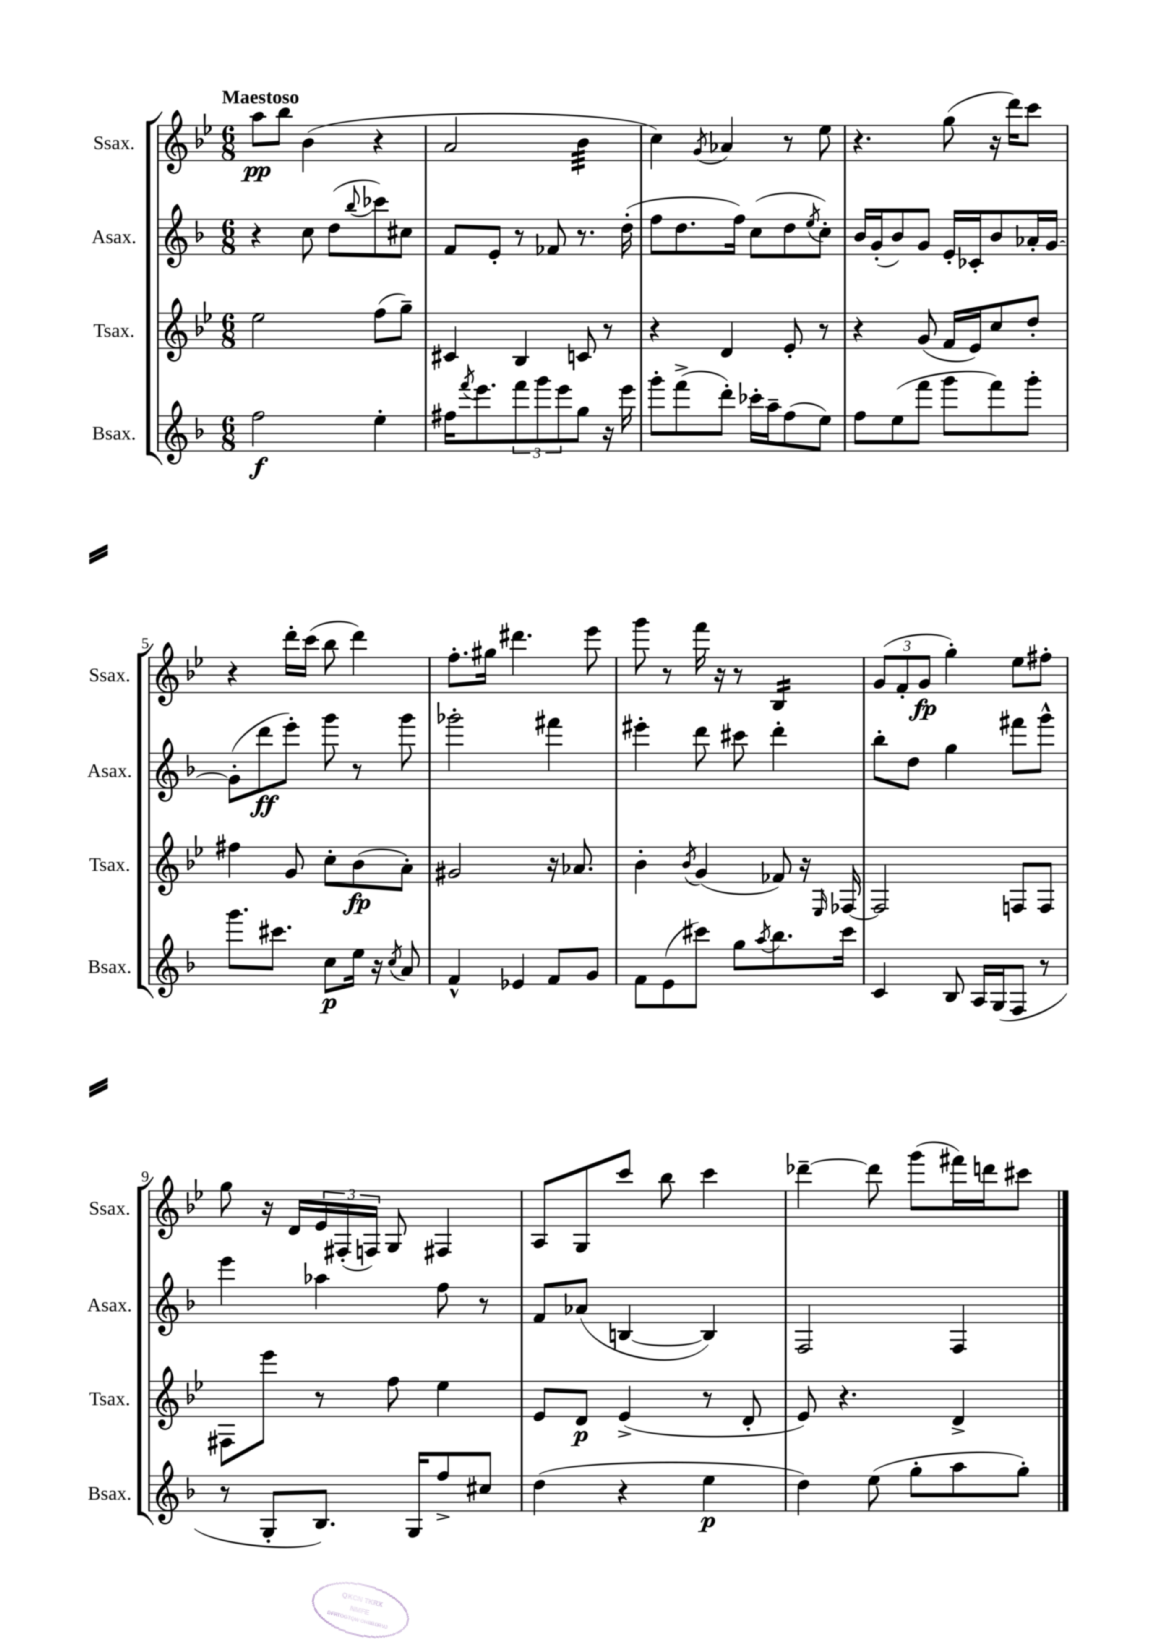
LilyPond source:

<<
\new StaffGroup <<
\new Staff = "s0" \with { instrumentName = "Ssax." shortInstrumentName = "Ssax." } {
    \clef treble \key bes \major \numericTimeSignature \time 6/8 \tempo "Maestoso"
    a''8\pp bes''8 bes'4( r4 |
    a'2 bes'4:32 |
    c''4) \acciaccatura { g'8 } aes'4 r8 ees''8 |
    r4. g''8( r16 d'''16) c'''8 |
    r4 d'''16-. c'''16( bes''8 d'''4) |
    f''8.-. gis''16 dis'''4. ees'''8 |
    g'''8 r8 f'''16 r16 r8 bes4:16 |
    \tuplet 3/2 { g'8( f'8-. g'8\fp } g''4-.) ees''8 fis''8-. |
    g''8 r16 d'16 \tuplet 3/2 { ees'16 fis16-.( f16) } g8 fis4 |
    a8 g8 c'''8 bes''8 c'''4 |
    des'''4~-- des'''8 g'''8( fis'''16) d'''16 cis'''8 \bar "|." |
}
\new Staff = "s1" \with { instrumentName = "Asax." shortInstrumentName = "Asax." } {
    \clef treble \key f \major \numericTimeSignature \time 6/8
    r4 c''8 d''8( \appoggiatura { bes''8 } ces'''8) cis''8 |
    f'8 e'8-. r8 fes'8 r8. d''16-.( |
    f''8 d''8. f''16) c''8( d''8 \acciaccatura { e''8 } c''8-.) |
    bes'16 g'16-.( bes'8) g'8 e'16-. ces'16-. bes'8 aes'16-. g'16~ |
    g'8-.( d'''8\ff e'''8-.) g'''8 r8 g'''8 |
    ges'''2-. fis'''4 |
    eis'''4-. d'''8 cis'''8 d'''4-. |
    bes''8-. d''8 g''4 fis'''8 g'''8-^ |
    e'''4 aes''4 f''8 r8 |
    f'8 aes'8( b4~ b4) |
    f2 f4 \bar "|." |
}
\new Staff = "s2" \with { instrumentName = "Tsax." shortInstrumentName = "Tsax." } {
    \clef treble \key bes \major \numericTimeSignature \time 6/8
    ees''2 f''8( g''8--) |
    cis'4 bes4 c'8 r8 |
    r4 d'4 ees'8-. r8 |
    r4 g'8( f'16 ees'16) c''8 d''8-. |
    fis''4 g'8 c''8-. bes'8\fp( a'8-.) |
    gis'2 r16 aes'8. |
    bes'4-. \acciaccatura { bes'8 } g'4( fes'8) r16 \grace { ees16 } fes16~ |
    fes2 f8 f8 |
    fis8 ees'''8 r8 f''8 ees''4 |
    ees'8 d'8\p ees'4->( r8 d'8-. |
    ees'8) r4. d'4-> \bar "|." |
}
\new Staff = "s3" \with { instrumentName = "Bsax." shortInstrumentName = "Bsax." } {
    \clef treble \key f \major \numericTimeSignature \time 6/8
    f''2\f e''4-. |
    fis''16 \acciaccatura { f'''8 } e'''8. \tuplet 3/2 { f'''8 g'''8 e'''8 } g''8 r16 e'''16 |
    g'''8-. f'''8->( d'''8-.) ces'''16-. a''16-- f''8( e''8) |
    f''8 e''8( f'''8 g'''8 f'''8) g'''8-. |
    g'''8. cis'''8. c''8\p e''16 r16 \acciaccatura { c''8 } a'8 |
    f'4-^ ees'4 f'8 g'8 |
    f'8 e'8( cis'''8) g''8 \acciaccatura { a''8 } bes''8. cis'''16 |
    c'4 bes8 a16 g16( f8 r8 |
    r8 g8-. bes8.) g16 f''8-> cis''8 |
    d''4( r4 e''4\p |
    d''4) e''8( g''8-. a''8 g''8-.) \bar "|." |
}
>>
>>
